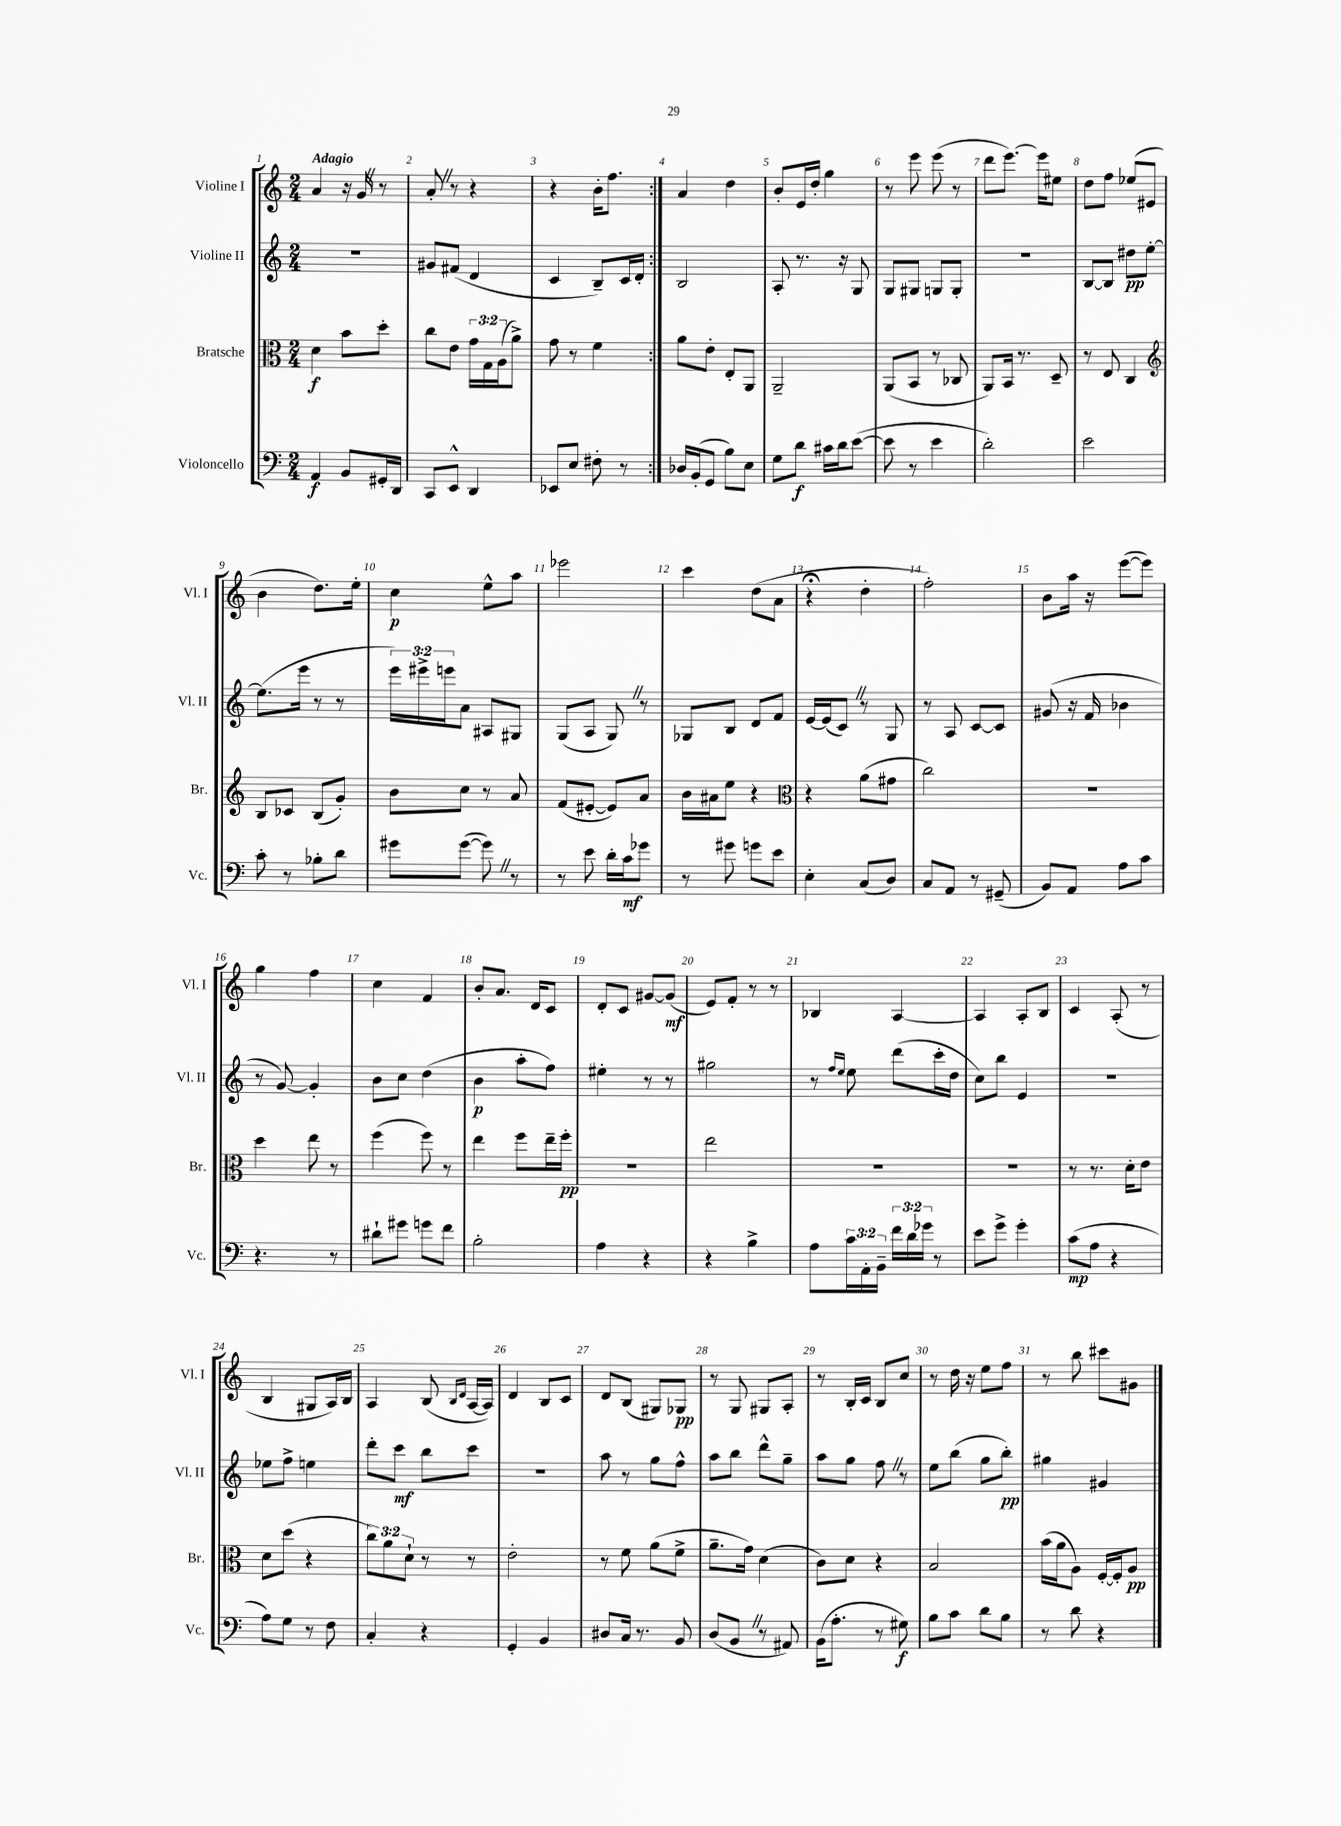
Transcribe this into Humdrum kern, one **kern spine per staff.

**kern	**kern	**kern	**kern
*staff4	*staff3	*staff2	*staff1
*clefF4	*clefC3	*clefG2	*clefG2
*k[]	*k[]	*k[]	*k[]
*M2/4	*M2/4	*M2/4	*M2/4
4AA	4d	2r	4a
8BB	8b	.	16r
.	.	.	16g
16GG#'	8dd'	.	8r
16DD	.	.	.
=	=	=	=
8CC	8cc	8g#	8a'
8EE^^	8e	(8f#	8r
4DD	24g	4d	4r
.	24G	.	.
.	(24A	.	.
.	8a^)	.	.
=	=	=	=
8EE-	8g	4c	4r
8E	8r	.	.
8F#'	4f	8B~)	16b'
.	.	.	8.ff
8r	.	16c	.
.	.	16d'	.
=:|!	=:|!	=:|!	=:|!
16D-	8a	2B	4a
(16BB'	.	.	.
8GG	8e'	.	.
8B)	8E'	.	4dd
8E	8AA	.	.
=	=	=	=
8G	2AA~	8A'	8b'
8d	.	8.r	16e
.	.	.	16dd'
16c#	.	.	4gg
16d	.	16r	.
([8e	.	8G	.
=	=	=	=
8e]	(8AA	8G	8r
8r	8BB	8G#	8eee
4e	8r	8G	(8eee
.	8C-	8G'	8r
=	=	=	=
2d')	8AA)	2r	8ddd
.	16BB	.	[8.eee)
.	8.r	.	.
.	.	.	16eee]
.	8D~	.	8ee#
=	=	=	=
2e	8r	[8B	8dd
.	8E	8B]	8ff
.	4C	8dd#	(8ee-
.	.	[8ee'	8e#
=	=	=	=
*	*clefG2	*	*
8c'	8B	(8.ee]	4b
8r	8c-	.	.
.	.	16eee	.
8B-'	(8B	8r	8.dd)
8d	8g')	8r	.
.	.	.	16ee'
=	=	=	=
8g#	8b	24eee)	4cc
.	.	24eee#^	.
.	.	24eee	.
([8g#	8cc	8a	.
8g#])	8r	8A#	8ee^^
8r	8a	8G#	8aa
=	=	=	=
8r	(8f	(8G	2eee-
8e	[8e#'	8A	.
16d'	8e#])	8G)	.
16c	.	.	.
8g-	8a	8r	.
=	=	=	=
8r	16b	8G-	4ccc
.	16a#	.	.
8g#	8ee	8B	.
8g	4r	8d	(8dd
8e	.	8f	8a
=	=	=	=
*	*clefC3	*	*
4E'	4r	[16e	4r;
.	.	(16e]	.
.	.	8c)	.
(8C	(8a	8r	4dd'
8D)	8g#	8G	.
=	=	=	=
8C	2cc)	8r	2ff')
8AA	.	8A	.
8r	.	[8c	.
(8GG#~	.	8c]	.
=	=	=	=
8BB)	2r	(8g#	8b
8AA	.	16r	16aa
.	.	16f	16r
8A	.	4b-	([8eee
8c	.	.	8eee])
=	=	=	=
4.r	4dd	8r	4gg
.	.	[8g)	.
.	8ee	4g']	4ff
8r	8r	.	.
=	=	=	=
8d#`	(4ff	8b	4cc
8g#	.	8cc	.
8g	8ff)	(4dd	4f
8f	8r	.	.
=	=	=	=
2B'	4ee	4b	8b'
.	.	.	8.a
.	8ff	8aa'	.
.	.	.	16d
.	16ee~	8ff)	8c
.	16ff'	.	.
=	=	=	=
4A	2r	4ee#'	8d'
.	.	.	8c
4r	.	8r	[8g#
.	.	8r	(8g#]
=	=	=	=
4r	2ee	2gg#	8e)
.	.	.	8f'
4B^	.	.	8r
.	.	.	8r
=	=	=	=
8A	2r	8r	4B-
.	.	16qqff	.
.	.	16qqee	.
24c	.	8ee	.
24AA'	.	.	.
24BB~	.	.	.
24f	.	(8ddd	[4A
24d	.	.	.
24g-	.	.	.
8r	.	16ccc'	.
.	.	16dd	.
=	=	=	=
8e	2r	8cc)	4A]
8g^	.	8bb	.
4g'	.	4e	8A'
.	.	.	8B
=	=	=	=
(8c	8r	2r	4c
8A	8.r	.	.
4r	.	.	(8A'
.	16d'	.	.
.	8e	.	8r
=	=	=	=
8A)	8d	8ee-	4B
8G	(8dd	8ff^	.
8r	4r	4ee	8G#
8F	.	.	16A)
.	.	.	16B
=	=	=	=
4C'	12cc)	8ddd'	4A
.	12a	.	.
.	.	8ccc	.
.	12d`	.	.
4r	8r	8bb	(8B
.	.	.	16qqB
.	.	.	16qqd
.	8r	8ccc	[16A
.	.	.	16A])
=	=	=	=
4GG'	2e'	2r	4d
4BB	.	.	8B
.	.	.	8c
=	=	=	=
8D#	8r	8aa	8d
16C	8f	8r	(8B
8.r	.	.	.
.	(8a	8gg	8G#)
8BB	8f^	8ff^^	8G-
=	=	=	=
(8D	8.a~	8aa	8r
8BB	.	8bb	8G
.	16g)	.	.
8r	(4d	8ddd^^	8G#
8AA#)	.	8gg~	8A'
=	=	=	=
(16BB	8c)	8aa	8r
8.A'	.	.	.
.	8d	8gg	16B'
.	.	.	16c
8r	4r	8ff	8B
8G#)	.	8r	8cc
=	=	=	=
8B	2B	8ee	8r
8c	.	(8bb	16dd
.	.	.	16r
8d	.	8gg	8ee
8B	.	8bb')	8ff
=	=	=	=
8r	(16b	4gg#	8r
.	16a	.	.
8d	8A)	.	8bb
4r	[16F'	4g#	8ccc#
.	16F']	.	.
.	8A	.	8g#
==	==	==	==
*-	*-	*-	*-
